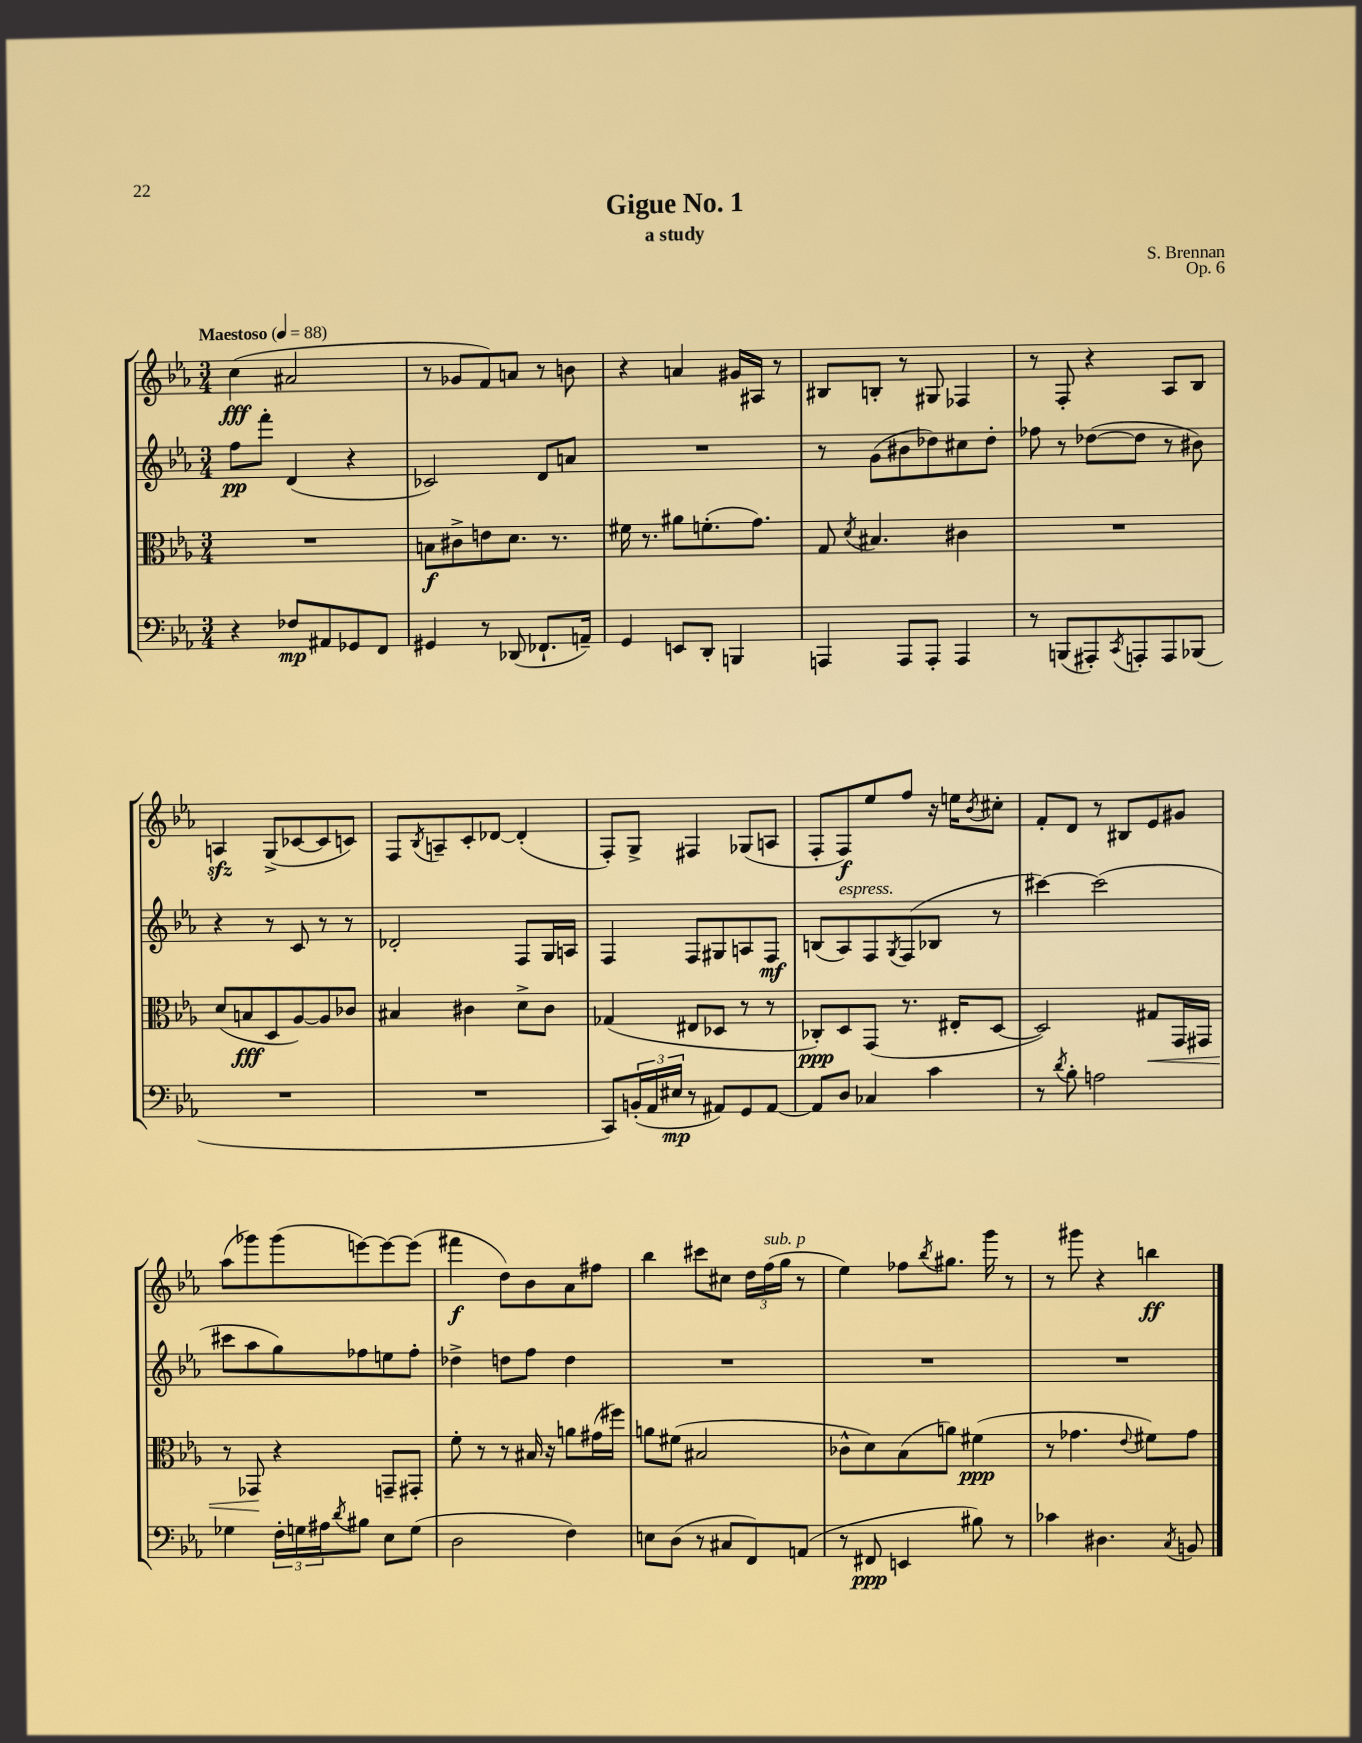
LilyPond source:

\header { title = "Gigue No. 1" composer = "S. Brennan" subtitle = "a study" opus = "Op. 6" }
<<
\new StaffGroup <<
\new Staff = "s0" {
    \clef treble \key ees \major \numericTimeSignature \time 3/4 \tempo "Maestoso" 4 = 88
    c''4\fff( ais'2 |
    r8 ges'8 f'8) a'8 r8 b'8 |
    r4 a'4 gis'16 ais16 r8 |
    bis8 b8-. r8 gis8 fes4 |
    r8 f8-. r4 aes8 bes8 |
    a4\sfz g8->( ces'8~ ces'8 c'8) |
    f8 \acciaccatura { bes8 } a8-- c'8-. des'8~ des'4-.( |
    f8-.) g8-> fis4 ges8( a8 |
    f8-. f8\f) ees''8 f''8 r16 e''16 \acciaccatura { bes'8 } cis''8-. |
    f'8-. d'8 r8 bis8 ees'8 gis'8 |
    aes''8( ges'''8) ges'''8( e'''8~) e'''8~ e'''8( |
    fis'''4\f d''8) bes'8 aes'8 fis''8 |
    bes''4 cis'''8 cis''8 \tuplet 3/2 { d''16 f''16^\markup { \italic "sub. p" }( g''16 } r8 |
    ees''4) fes''8 \acciaccatura { bes''8 } gis''8. g'''16 r8 |
    r8 gis'''8 r4 b''4\ff \bar "|." |
}
\new Staff = "s1" {
    \clef treble \key ees \major \numericTimeSignature \time 3/4
    f''8\pp f'''8-. d'4( r4 |
    ces'2) d'8 a'8 |
    R2. |
    r8 g'8( bis'8 des''8) cis''8 des''8-. |
    fes''8 r8 des''8~( des''8 r8 bis'8) |
    r4 r8 c'8 r8 r8 |
    des'2-. f8 g16 a16 |
    f4 f8 gis8 a8 f8\mf |
    b8( aes8^\markup { \italic "espress." }) f8 \acciaccatura { g8 } f8( bes8 r8 |
    cis'''4~) cis'''2( |
    cis'''8 aes''8 g''8) fes''8 e''8 fes''8-. |
    des''4-> d''8 f''8 d''4 |
    R2. |
    R2. |
    R2. \bar "|." |
}
\new Staff = "s2" {
    \clef alto \key ees \major \numericTimeSignature \time 3/4
    R2. |
    b8\f cis'8-> e'8 d'8. r8. |
    fis'16 r8. ais'8 f'8.-.( g'8.) |
    g8 \acciaccatura { d'8 } bis4. cis'4 |
    R2. |
    d'8( b8\fff d8 aes8~) aes8 ces'8 |
    bis4 cis'4 d'8-> cis'8 |
    ges4( eis8 des8 r8 r8 |
    ces8-.\ppp) d8 g,8( r8. eis16-. d8~ |
    d2) gis8\< g,16 gis,16 |
    r8 ges,8\! r4 g,8-- gis,8-. |
    f'8-. r8 r8 bis16 r16 a'8 gis'16( fis''16) |
    a'8 fis'8( bis2 |
    ces'8-^ d'8) bes8( a'8) fis'4\ppp( |
    r8 ges'4. \appoggiatura { ees'8 } fis'8) ges'8 \bar "|." |
}
\new Staff = "s3" {
    \clef bass \key ees \major \numericTimeSignature \time 3/4
    r4 fes8\mp ais,8 ges,8 f,8 |
    gis,4 r8 des,8( fes,8.-! a,16--) |
    g,4 e,8 d,8-. b,,4 |
    a,,4 a,,8 a,,8-. a,,4 |
    r8 b,,8( ais,,8-.) \acciaccatura { c,8 } a,,8-. a,,8 bes,,8( |
    R2. |
    R2. |
    c,8) \tuplet 3/2 { b,16-.( aes,16 eis16\mp } r8 ais,8) g,8 ais,8~ |
    ais,8 d8 ces4 c'4 |
    r8 \acciaccatura { d'8 } bes8-. a2 |
    ges4 \tuplet 3/2 { f16-. g16 ais16 } \acciaccatura { d'8 } bis8 ees8 g8( |
    d2 f4) |
    e8 d8( r8 cis8 f,8) a,8( |
    r8 fis,8\ppp e,4 bis8) r8 |
    ces'4 dis4. \acciaccatura { c8 } b,8 \bar "|." |
}
>>
>>
\layout { \context { \Score \remove "Bar_number_engraver" } }
